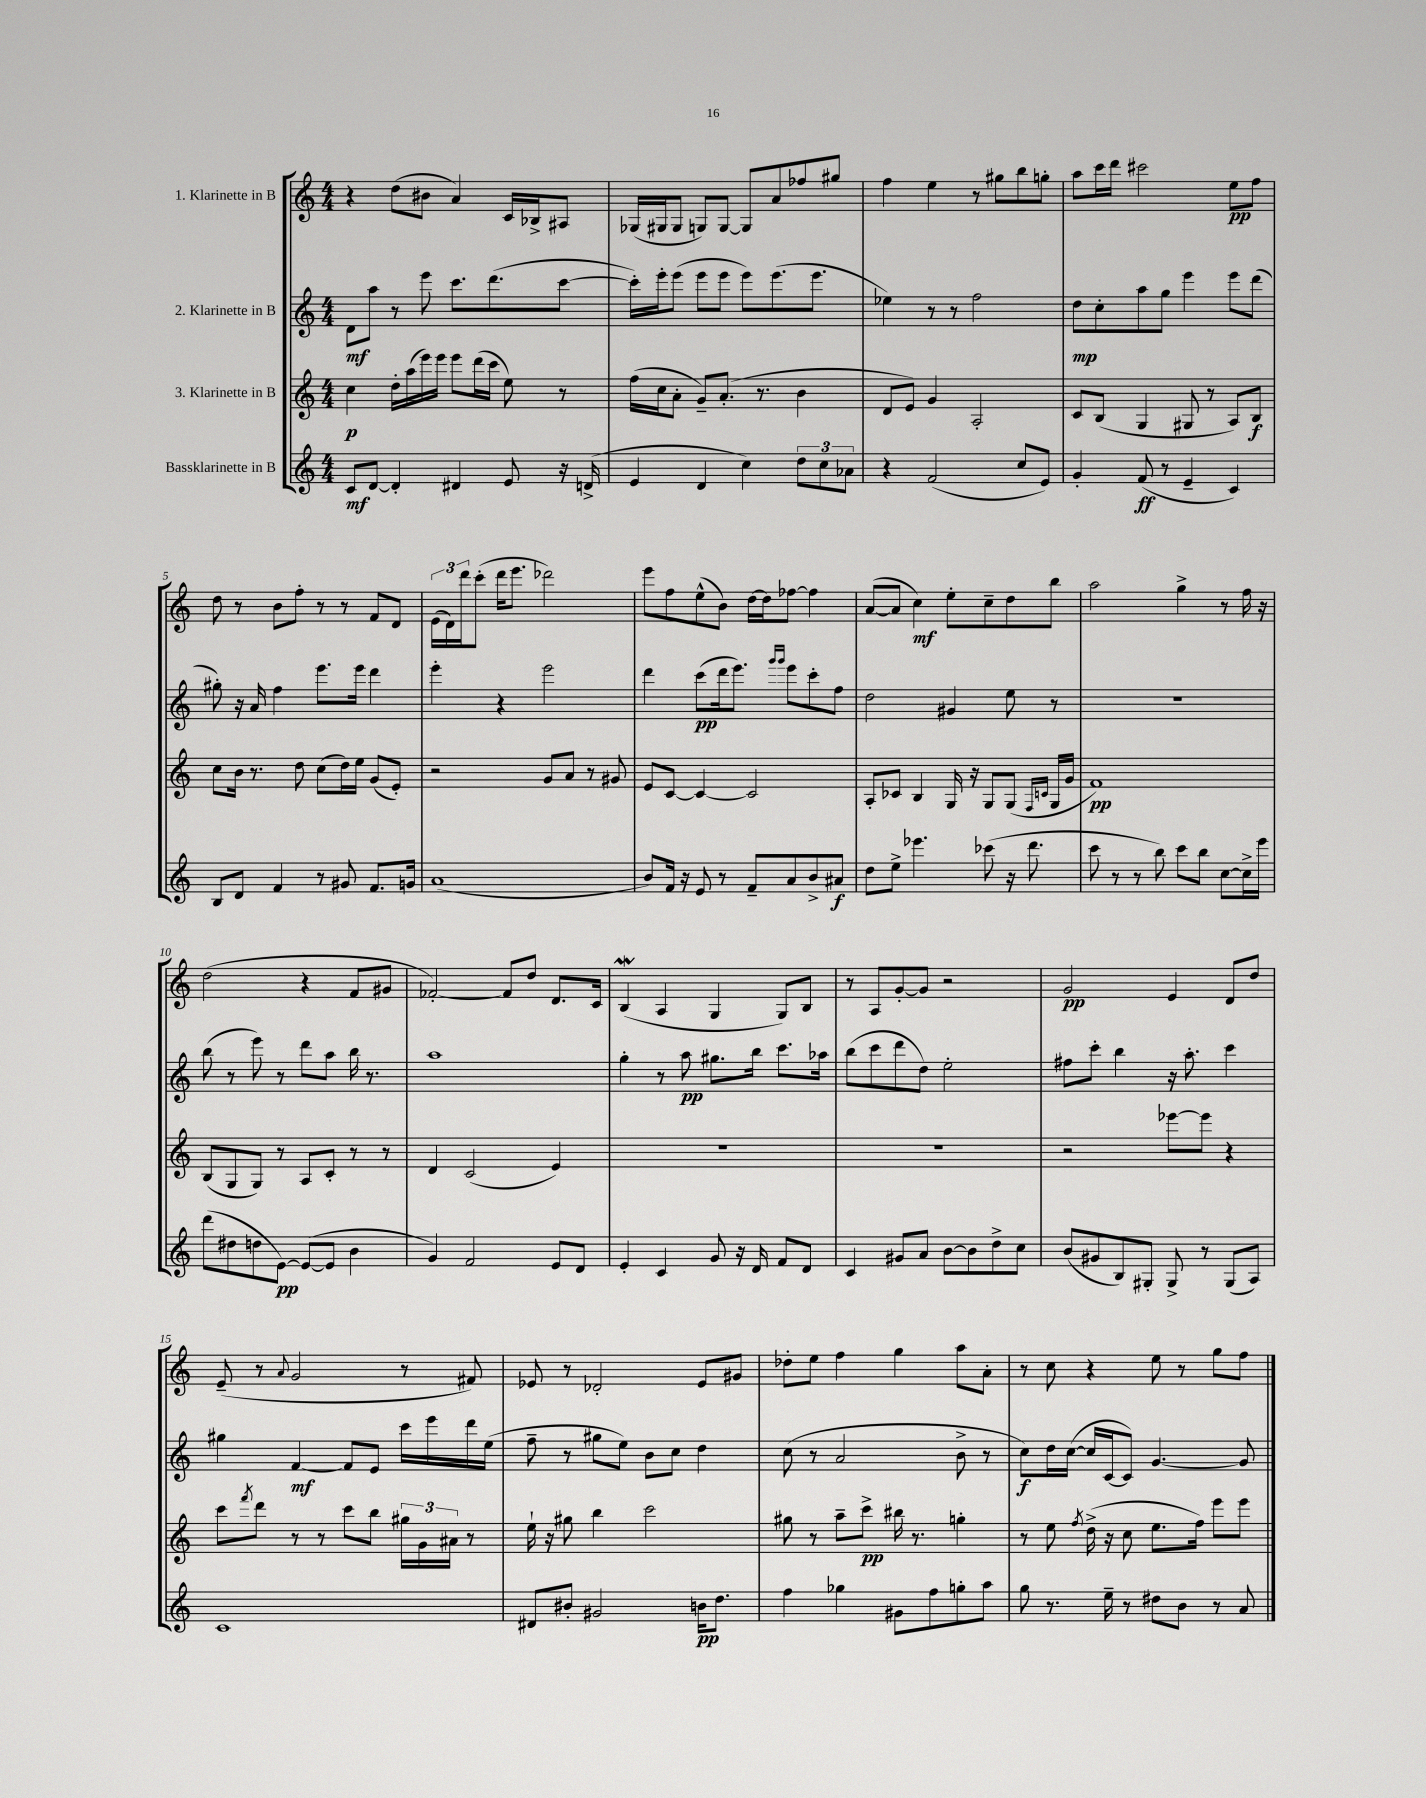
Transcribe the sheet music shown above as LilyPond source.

<<
\new StaffGroup <<
\new Staff = "s0" \with { instrumentName = "1. Klarinette in B" } {
    \clef treble \key c \major \numericTimeSignature \time 4/4
    r4 d''8( bis'8 a'4) c'16 bes16-> ais8 |
    ges16( gis16 gis8 g8) g8~ g8 a'8 fes''8 gis''8 |
    f''4 e''4 r8 gis''8 b''8 g''8-. |
    a''8 c'''16 d'''16 cis'''2 e''8\pp f''8 |
    d''8 r8 b'8 f''8-. r8 r8 f'8 d'8 |
    \tuplet 3/2 { e'16( d'16) d'''16 } c'''8-.( d'''16 e'''8. des'''2) |
    e'''8 f''8 e''8-^( b'8) d''16~ d''16 fes''8~ fes''4 |
    a'8~( a'8 c''4\mf) e''8-. c''8-- d''8 b''8 |
    a''2 g''4-> r8 f''16 r16 |
    d''2( r4 f'8 gis'8 |
    fes'2~-.) fes'8 d''8 d'8. c'16 |
    b4\mordent( a4 g4 g8) b8 |
    r8 a8 g'8~-. g'8 r2 |
    g'2\pp e'4 d'8 d''8 |
    e'8--( r8 \appoggiatura { a'8 } g'2 r8 fis'8) |
    ees'8 r8 des'2-. ees'8 gis'8 |
    des''8-. e''8 f''4 g''4 a''8 a'8-. |
    r8 c''8 r4 e''8 r8 g''8 f''8 \bar "|." |
}
\new Staff = "s1" \with { instrumentName = "2. Klarinette in B" } {
    \clef treble \key c \major \numericTimeSignature \time 4/4
    d'8\mf a''8 r8 e'''8 c'''8. d'''8.( c'''8~ |
    c'''16-.) e'''16-. e'''8( e'''8 e'''8 e'''8) e'''8.( e'''8. |
    ees''4) r8 r8 f''2 |
    d''8\mp c''8-. a''8 g''8 e'''4 e'''8 d'''8( |
    gis''8-.) r16 a'16 f''4 e'''8. e'''16 d'''4 |
    e'''4-. r4 e'''2 |
    d'''4 c'''8\pp( d'''16 e'''8.) \grace { g'''16 g'''16 } e'''8 c'''8-. f''8 |
    d''2 gis'4 e''8 r8 |
    R1 |
    b''8( r8 e'''8) r8 d'''8 a''8 b''16 r8. |
    a''1 |
    g''4-. r8 a''8\pp gis''8. b''16 c'''8. aes''16 |
    b''8( c'''8 d'''8 d''8) e''2-. |
    fis''8 c'''8-. b''4 r16 a''8.-. c'''4 |
    gis''4 f'4~\mf f'8 e'8 c'''16 e'''16 d'''16 e''16( |
    f''8-- r8 gis''8 e''8) b'8 c''8 d''4 |
    c''8( r8 a'2 b'8-> r8 |
    c''8\f) d''16 c''16~( c''16 c'16~ c'8) g'4.~ g'8 \bar "|." |
}
\new Staff = "s2" \with { instrumentName = "3. Klarinette in B" } {
    \clef treble \key c \major \numericTimeSignature \time 4/4
    c''4\p d''16-. a''16( e'''16) e'''16 e'''8 d'''16( c'''16 e''8) r8 |
    f''16( c''16 a'8-. g'8--) a'8.-.( r8. b'4 |
    d'8 e'8) g'4 a2-. |
    c'8 b8( g4 gis8 r8 a8) b8\f |
    c''8 b'16 r8. d''8 c''8( d''16) e''16 g'8( e'8-.) |
    r2 g'8 a'8 r8 gis'8 |
    e'8 c'8~ c'4~ c'2 |
    a8-. ces'8 b4 g16 r16 g8 g8( \grace { f16 c'16 } g16 g'16 |
    f'1\pp) |
    b8( g8 g8) r8 a8 c'8-. r8 r8 |
    d'4 c'2( e'4) |
    R1 |
    R1 |
    r2 ees'''8~ ees'''8 r4 |
    c'''8 \acciaccatura { f'''8 } d'''8 r8 r8 c'''8 b''8 \tuplet 3/2 { gis''16 g'16 ais'16 } r8 |
    e''16-! r16 gis''8 b''4 c'''2 |
    gis''8 r8 a''8-- c'''8->\pp bis''16 r8. g''4-. |
    r8 e''8 \acciaccatura { f''8 } d''16->( r16 c''8 e''8. f''16) e'''8 e'''8 \bar "|." |
}
\new Staff = "s3" \with { instrumentName = "Bassklarinette in B" } {
    \clef treble \key c \major \numericTimeSignature \time 4/4
    c'8\mf d'8~ d'4-. dis'4 e'8 r16 d'16->( |
    e'4 d'4 c''4) \tuplet 3/2 { d''8 c''8 aes'8 } |
    r4 f'2( c''8 e'8) |
    g'4-. f'8\ff( r8 e'4-- c'4) |
    b8 d'8 f'4 r8 gis'8 f'8. g'16 |
    a'1( |
    b'8) f'16 r16 e'8 r8 f'8-- a'8 b'8-> ais'8\f |
    d''8 e''8-> ees'''4. ces'''8( r16 d'''8. |
    c'''8 r8 r8 b''8) c'''8 b''8 c''8~ c''16-> e'''16 |
    d'''8( dis''8 d''8 e'8~\pp) e'8~( e'8 b'4 |
    g'4) f'2 e'8 d'8 |
    e'4-. c'4 g'8 r16 d'16 f'8 d'8 |
    c'4 gis'8 a'8 b'8~ b'8 d''8-> c''8 |
    b'8( gis'8 b8) gis8-. gis8-> r8 gis8( a8) |
    c'1 |
    dis'8 bis'8-. gis'2 b'16\pp d''8. |
    f''4 ges''4 gis'8 f''8 g''8-. a''8 |
    g''8 r8. e''16-- r8 dis''8 b'8 r8 a'8 \bar "|." |
}
>>
>>
